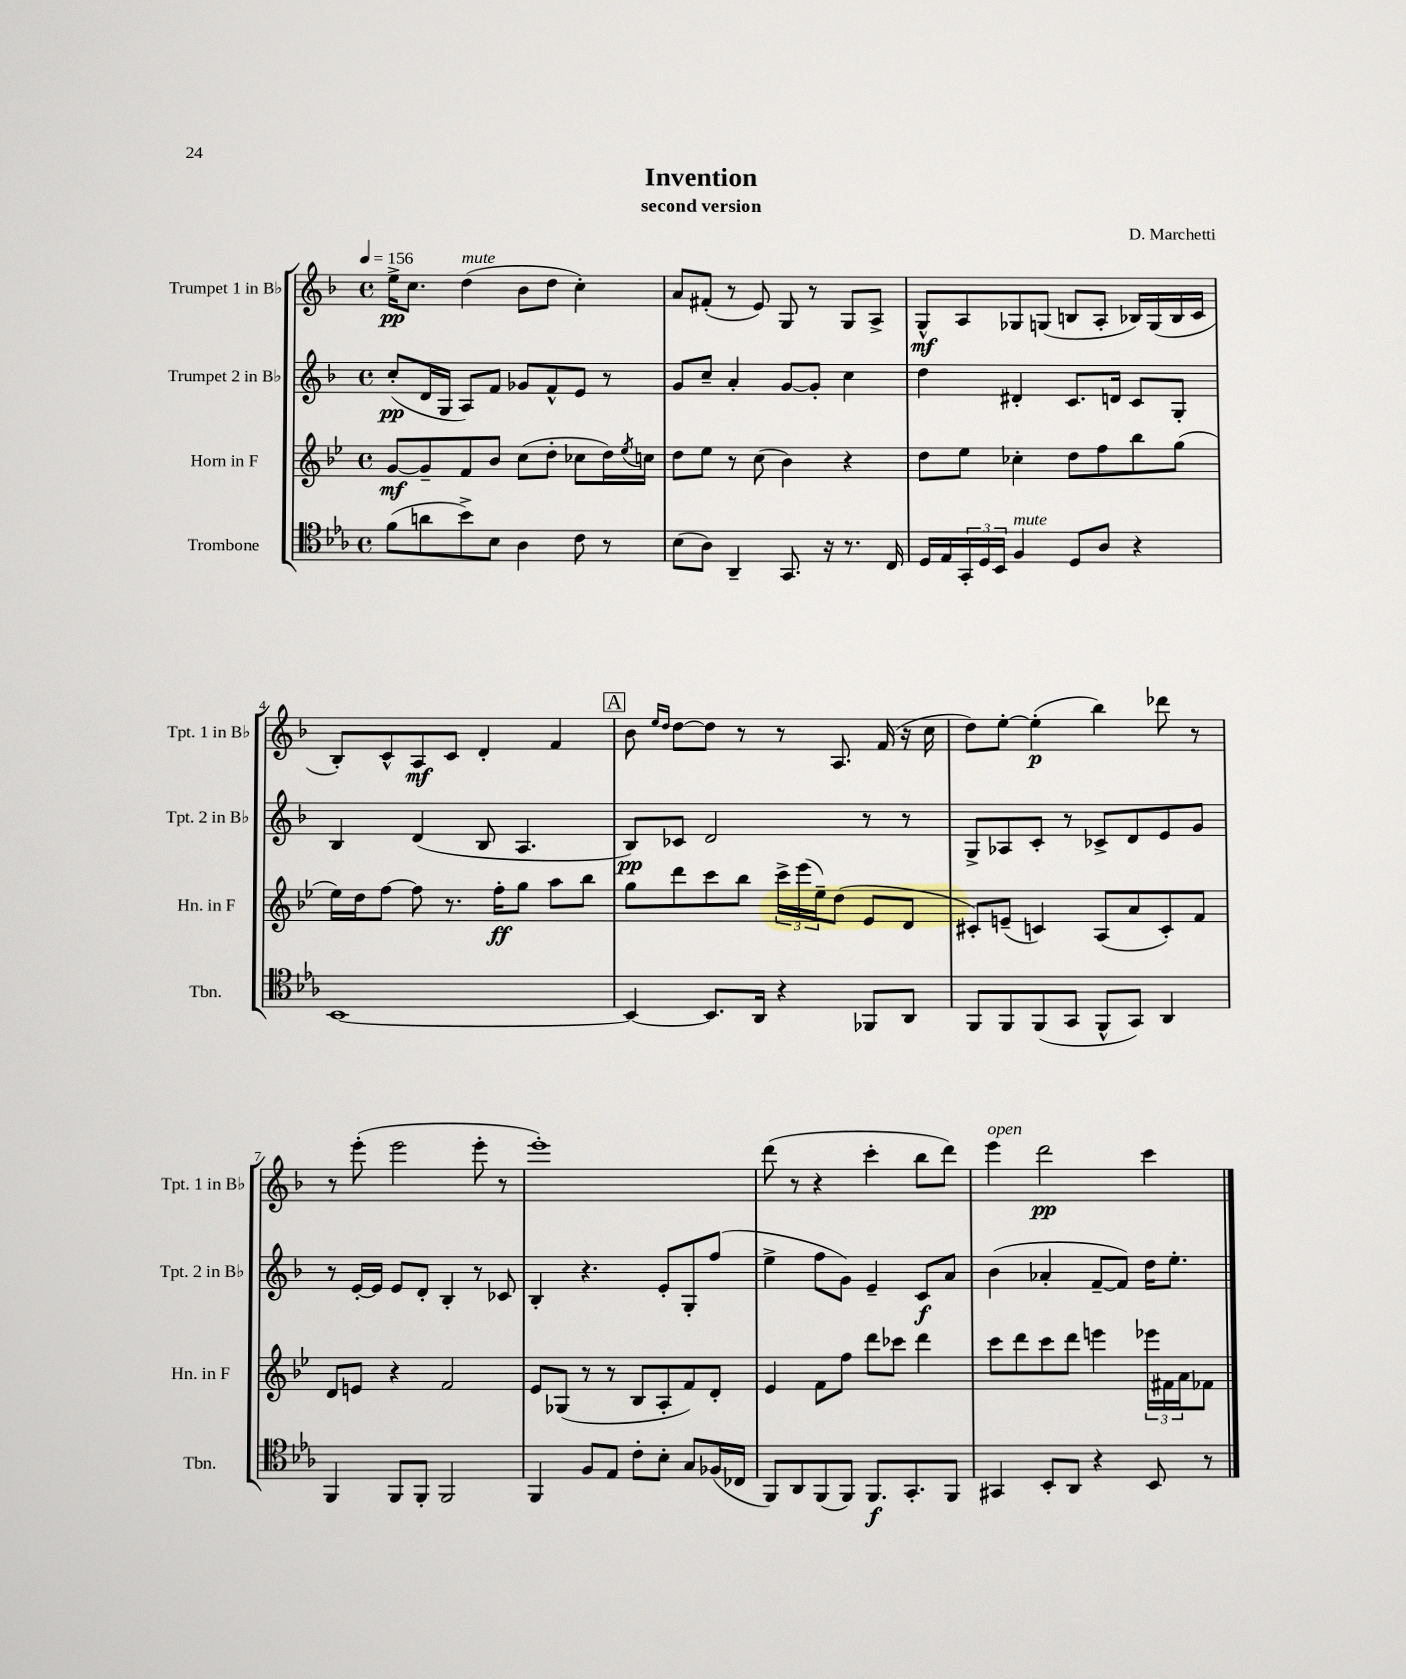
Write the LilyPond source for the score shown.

\header { title = "Invention" composer = "D. Marchetti" subtitle = "second version" }
<<
\new StaffGroup <<
\new Staff = "s0" \with { instrumentName = "Trumpet 1 in Bb" shortInstrumentName = "Tpt. 1 in Bb" } {
    \clef treble \key f \major \defaultTimeSignature \time 4/4 \tempo 4 = 156
    e''16->\pp c''8. d''4^\markup { \italic "mute" }( bes'8 d''8 c''4-.) |
    a'8 fis'8-.( r8 e'8) g8 r8 g8 a8-> |
    g8-^\mf a8 ges8 g8( b8 a8-. bes16) g16( bes16 c'16 |
    bes8-.) c'8-^ a8\mf c'8 d'4-. f'4 |
    \mark \markup { \box "A" } bes'8 \grace { e''16 d''16 } d''8~ d''8 r8 r8 a8. f'16( r16 c''16 |
    d''8) e''8~-. e''4-.\p( bes''4) des'''8 r8 |
    r8 e'''8-.( e'''2 e'''8-. r8 |
    e'''1-.) |
    d'''8( r8 r4 c'''4-. bes''8 d'''8) |
    e'''4^\markup { \italic "open" } d'''2\pp c'''4 \bar "|." |
}
\new Staff = "s1" \with { instrumentName = "Trumpet 2 in Bb" shortInstrumentName = "Tpt. 2 in Bb" } {
    \clef treble \key f \major \defaultTimeSignature \time 4/4
    c''8-.\pp( d'16 g16 a8) f'8 ges'8 f'8-^ e'8 r8 |
    g'8 c''8-- a'4-. g'8~ g'8-. c''4 |
    d''4 dis'4-. c'8. d'16 c'8 g8-. |
    bes4 d'4( bes8 a4. |
    \mark \markup { \box "A" } bes8\pp) ces'8 d'2 r8 r8 |
    g8-> aes8 c'8-. r8 ces'8-> d'8 e'8 g'8 |
    r8 e'16~-. e'16 e'8 d'8-. bes4-. r8 ces'8 |
    bes4-. r4. e'8-. g8-. f''8( |
    e''4-> f''8 g'8) e'4-- c'8\f a'8 |
    bes'4( aes'4-. f'8~-- f'8) d''16 e''8.-. \bar "|." |
}
\new Staff = "s2" \with { instrumentName = "Horn in F" shortInstrumentName = "Hn. in F" } {
    \clef treble \key bes \major \defaultTimeSignature \time 4/4
    g'8~\mf g'8-- f'8 bes'8 c''8( d''8-. ces''8 d''16) \acciaccatura { ees''8 } c''16 |
    d''8 ees''8 r8 c''8( bes'4) r4 |
    d''8 ees''8 ces''4-. d''8 f''8 bes''8 g''8( |
    ees''16) d''16 f''8~ f''8 r8. f''16-.\ff g''8 a''8 bes''8 |
    \mark \markup { \box "A" } g''8 d'''8 c'''8 bes''8 \tuplet 3/2 { c'''16-> ees'''16( ees''16--) } d''8( ees'8 d'8 |
    cis'8-.) e'8--( c'4) a8( a'8 c'8-.) f'8 |
    d'8 e'8 r4 f'2 |
    ees'8 ges8( r8 r8 bes8 a8-. f'8) d'8-. |
    ees'4 f'8 f''8 d'''8 ces'''8 d'''4 |
    c'''8 d'''8 c'''8 d'''8 e'''4 \tuplet 3/2 { ees'''16 fis'16 a'16 } fes'8 \bar "|." |
}
\new Staff = "s3" \with { instrumentName = "Trombone" shortInstrumentName = "Tbn." } {
    \clef tenor \key ees \major \defaultTimeSignature \time 4/4
    f'8( a'8 bes'8->) bes8 aes4 c'8 r8 |
    bes8( aes8) aes,4-- g,8. r16 r8. c16 |
    d16 ees16 \tuplet 3/2 { g,16-. d16 bes,16 } f4^\markup { \italic "mute" } d8 aes8 r4 |
    bes,1~ |
    \mark \markup { \box "A" } bes,4~ bes,8. aes,16 r4 fes,8 aes,8 |
    f,8 f,8 f,8( g,8 f,8-^ g,8) aes,4 |
    f,4 f,8 f,8-. f,2 |
    f,4 f8 ees8 c'8-. bes8-. g8 fes16( ces16 |
    f,8) aes,8 f,8( f,8) f,8.\f g,8.-. f,8 |
    gis,4 bes,8-. aes,8 r4 bes,8 r8 \bar "|." |
}
>>
>>
